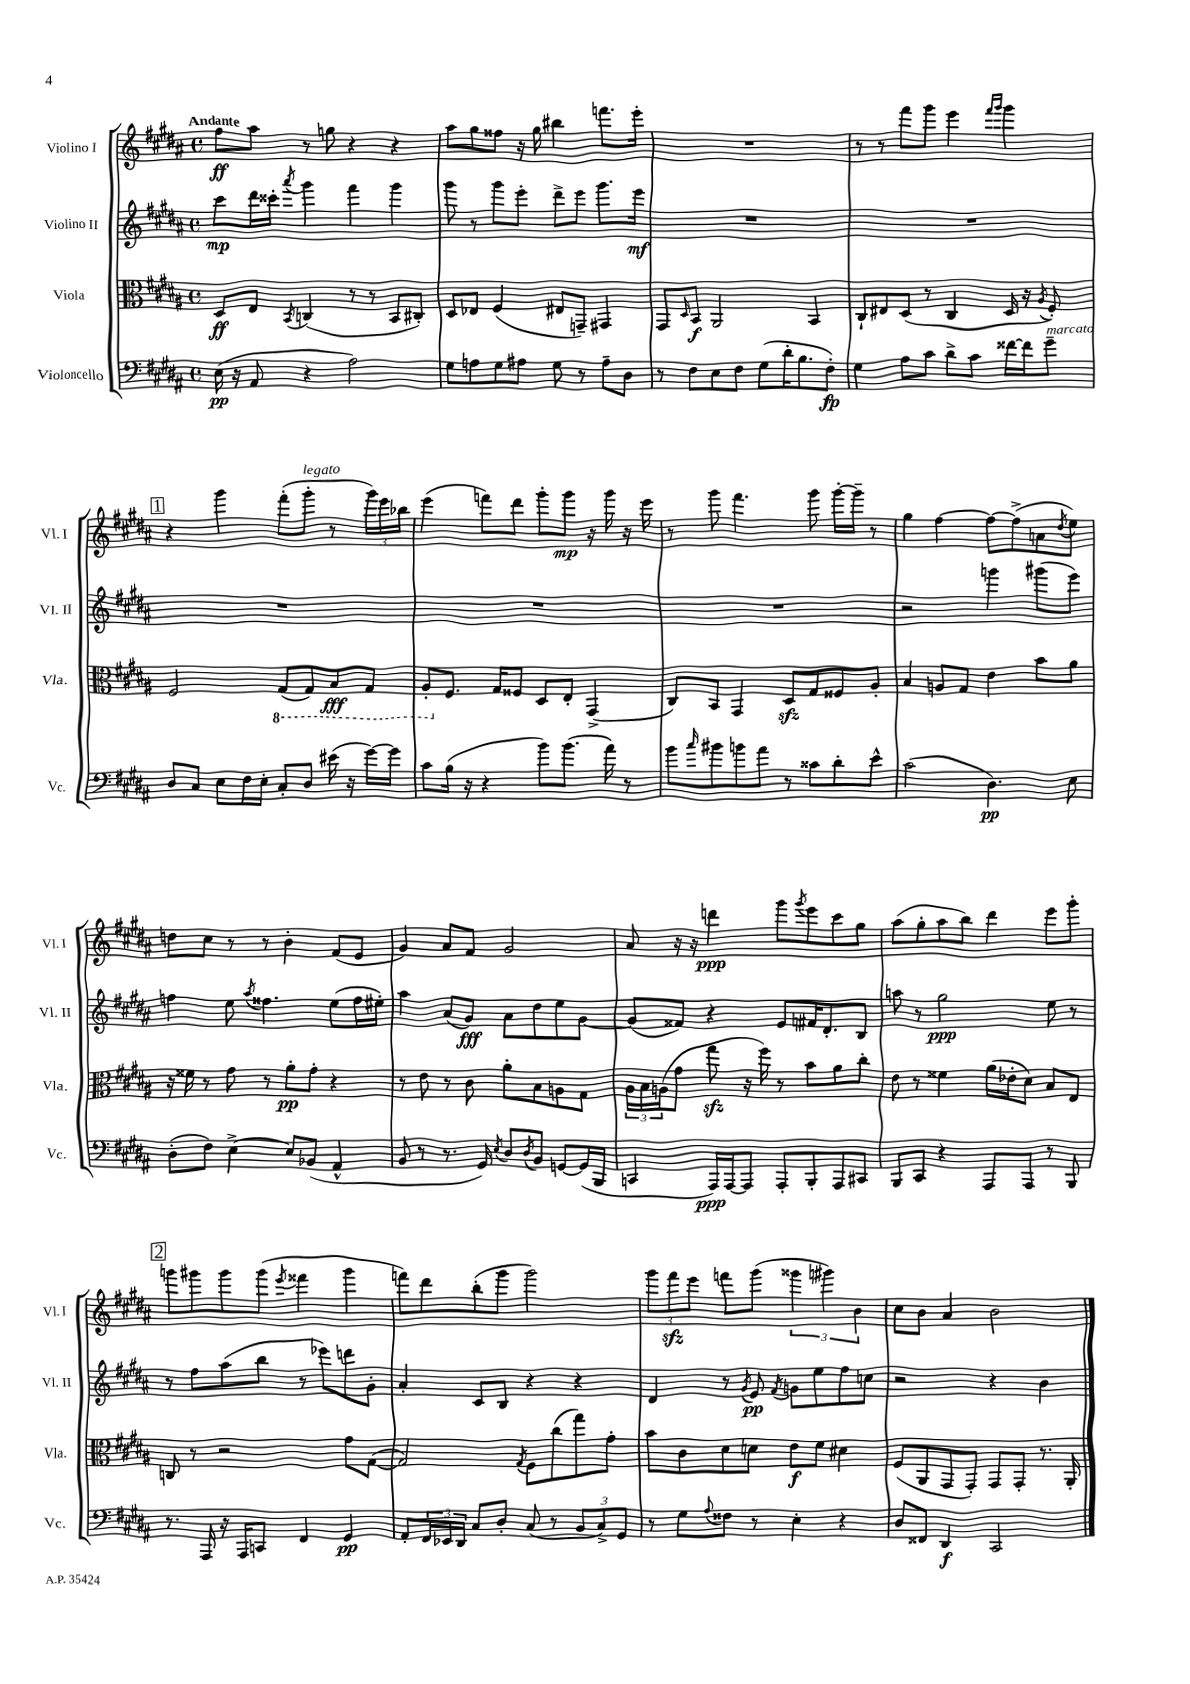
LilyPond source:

<<
\new StaffGroup <<
\new Staff = "s0" \with { instrumentName = "Violino I" shortInstrumentName = "Vl. I" } {
    \clef treble \key b \major \defaultTimeSignature \time 4/4 \tempo "Andante"
    fis''8\ff ais''8 r8 g''8 r4 r4 |
    ais''8 gis''8 fisis''8 r16 gis''16 bis''4 f'''8. e'''16-. |
    R1 |
    r8 r8 fis'''8 gis'''8 e'''4 \grace { fis'''16 gis'''16 } gis'''4 |
    \mark \markup { \box "1" } r4 gis'''4 fis'''8-.( gis'''8-.^\markup { \italic "legato" } r8 \tuplet 3/2 { gis'''16) e'''16 bes''16 } |
    e'''4( f'''8) dis'''8 gis'''8-. gis'''8\mp r16 gis'''16 r16 e'''16 |
    r8 gis'''8 fis'''4. gis'''8 gis'''16~-. gis'''16-- r8 |
    gis''4 fis''4~ fis''8~ fis''8->( a'8 \acciaccatura { dis''8 } e''8) |
    d''8 cis''8 r8 r8 b'4-. fis'8( e'8 |
    gis'4) ais'8 fis'8 gis'2 |
    ais'8 r16 r16 d'''4\ppp gis'''8 \acciaccatura { gis'''8 } e'''8 cis'''8 gis''8 |
    ais''8( gis''8-. ais''8 b''8) dis'''4 e'''8 gis'''8-. |
    \mark \markup { \box "2" } g'''8 gis'''8 gis'''8 gis'''8( \acciaccatura { e'''8 } fisis'''4 gis'''4 |
    f'''8) dis'''8 b''8-.( gis'''8 gis'''2) |
    \tuplet 3/2 { gis'''8 fis'''8\sfz e'''8 } f'''8 gis'''8( \tuplet 3/2 { gisis'''4 gis'''4) b'4 } |
    cis''8 b'8 ais'4 b'2 \bar "|." |
}
\new Staff = "s1" \with { instrumentName = "Violino II" shortInstrumentName = "Vl. II" } {
    \clef treble \key b \major \defaultTimeSignature \time 4/4
    cis'''8\mp dis'''16 cisis'''16-. \acciaccatura { ais'''8 } gis'''4 fis'''4 gis'''4 |
    gis'''8 r8 gis'''8 e'''8-. dis'''8-> e'''8 gis'''8. e'''16\mf |
    R1 |
    R1 |
    \mark \markup { \box "1" } R1 |
    R1 |
    R1 |
    r2 g'''4 gis'''8( e'''8) |
    f''4 e''8 \acciaccatura { ais''8 } fisis''4. e''8( fisis''16 eis''16-.) |
    ais''4 ais'8( gis'8\fff) ais'8 dis''8 e''8 gis'8~ |
    gis'8( fisis'8) r4 e'8 fis'16 dis'8.-. b8 |
    a''8 r8 gis''2\ppp e''8 r8 |
    \mark \markup { \box "2" } r8 fis''8 ais''8( b''8 r8 ees'''8) d'''8 gis'8-. |
    ais'4-. cis'8 b8 r4 r4 |
    dis'4 r8 \acciaccatura { gis'8 } e'8\pp \acciaccatura { fis'8 } g'8 e''8 fis''8 c''8 |
    r2 r4 b'4 \bar "|." |
}
\new Staff = "s2" \with { instrumentName = "Viola" shortInstrumentName = "Vla." } {
    \clef alto \key b \major \defaultTimeSignature \time 4/4
    dis8\ff e8 \acciaccatura { b,8 } c4( r8 r8 b,8 cis8-.) |
    dis8 ees8 fis4( eis8 g,8--) gis,4 |
    gis,8 \grace { dis16 } b,8\f ais,2 b,4 |
    cis8-! eis8 dis8( r8 cis4 dis16 r16 \acciaccatura { ais8 } fis8-.) |
    \mark \markup { \box "1" } fis2 \ottava #-1 gis,8( gis,8) b,8\fff gis,8 |
    ais,8-. \ottava #0 fis8. gis16 fisis8 dis8 e8-. gis,4->( |
    cis8) b,8 gis,4 dis8\sfz gis8 fisis8 ais8-. |
    b4 a8 gis8 e'4 b'8 ais'8 |
    r16 fisis'16 r8 gis'8 r8 ais'8-.\pp gis'8-. r4 |
    r8 e'8 r8 cis'8 ais'8-. b8 a8 gis8 |
    \tuplet 3/2 { ais16 b16 a16( } gis'8 gis''8\sfz r16 fis''16) r8 b'8 ais'8 cis''8-. |
    e'8 r8 fisis'4 ais'16( ees'16-. dis'8) b8 e8 |
    \mark \markup { \box "2" } c8 r8 r2 gis'8 gis8~( |
    gis2) \acciaccatura { gis8 } fis8 cis''8( gis''8) gis'8-. |
    b'8 cis'8 dis'8 d'8 e'8\f fis'8 dis'4 |
    fis8( ais,8 gis,8 gis,8-.) gis,8 gis,8-. r8. ais,16-. \bar "|." |
}
\new Staff = "s3" \with { instrumentName = "Violoncello" shortInstrumentName = "Vc." } {
    \clef bass \key b \major \defaultTimeSignature \time 4/4
    e16\pp( r16 ais,8 r4 ais2) |
    gis8 a8 gis8 ais8 gis8 r8 ais8-- dis8 |
    r8 fis8 e8 fis8 gis8( dis'16-. b8. fis8-.\fp) |
    gis4 ais8 cis'8 dis'8-> cis'8 fisis'16~ fisis'16 gis'8--^\markup { \italic "marcato" } |
    \mark \markup { \box "1" } dis8 cis8 e8 fis16 e16-. cis8-. dis8 eis'16( r16 gis'16~) gis'16 |
    cis'8 b16( r16 r4 b'8) b'8.( ais'16) r8 |
    b'8 \grace { cis''16 } bis'8 b'8 ais'8 r8 cisis'8 dis'8-. e'8-^ |
    cis'2( dis4.\pp) e8 |
    dis8-.( fis8) e4~-> e8 bes,8( ais,4-^ |
    b,8 r8 r8. gis,16) \acciaccatura { e8 } dis8 \acciaccatura { dis8 } b,8 g,8~ g,16( b,,16 |
    c,4 ais,,16\ppp) ais,,16~ ais,,8 ais,,8-. b,,8-. ais,,8 cis,8 |
    b,,8 cis,8 r4 ais,,8 ais,,8 r8 b,,8 |
    \mark \markup { \box "2" } r8. ais,,16 r16 ais,,16 c,8 fis,4 gis,4\pp |
    ais,8-. \tuplet 3/2 { fis,16 ees,16 dis,16 } cis8 dis8-. cis8( r8 \tuplet 3/2 { b,8 cis8->) gis,8 } |
    r8 gis8 \appoggiatura { ais8 } fisis8 r8 e4-. r4 |
    dis8 fisis,8 dis,4\f cis,2 \bar "|." |
}
>>
>>
\layout { \context { \Score \remove "Bar_number_engraver" } }
